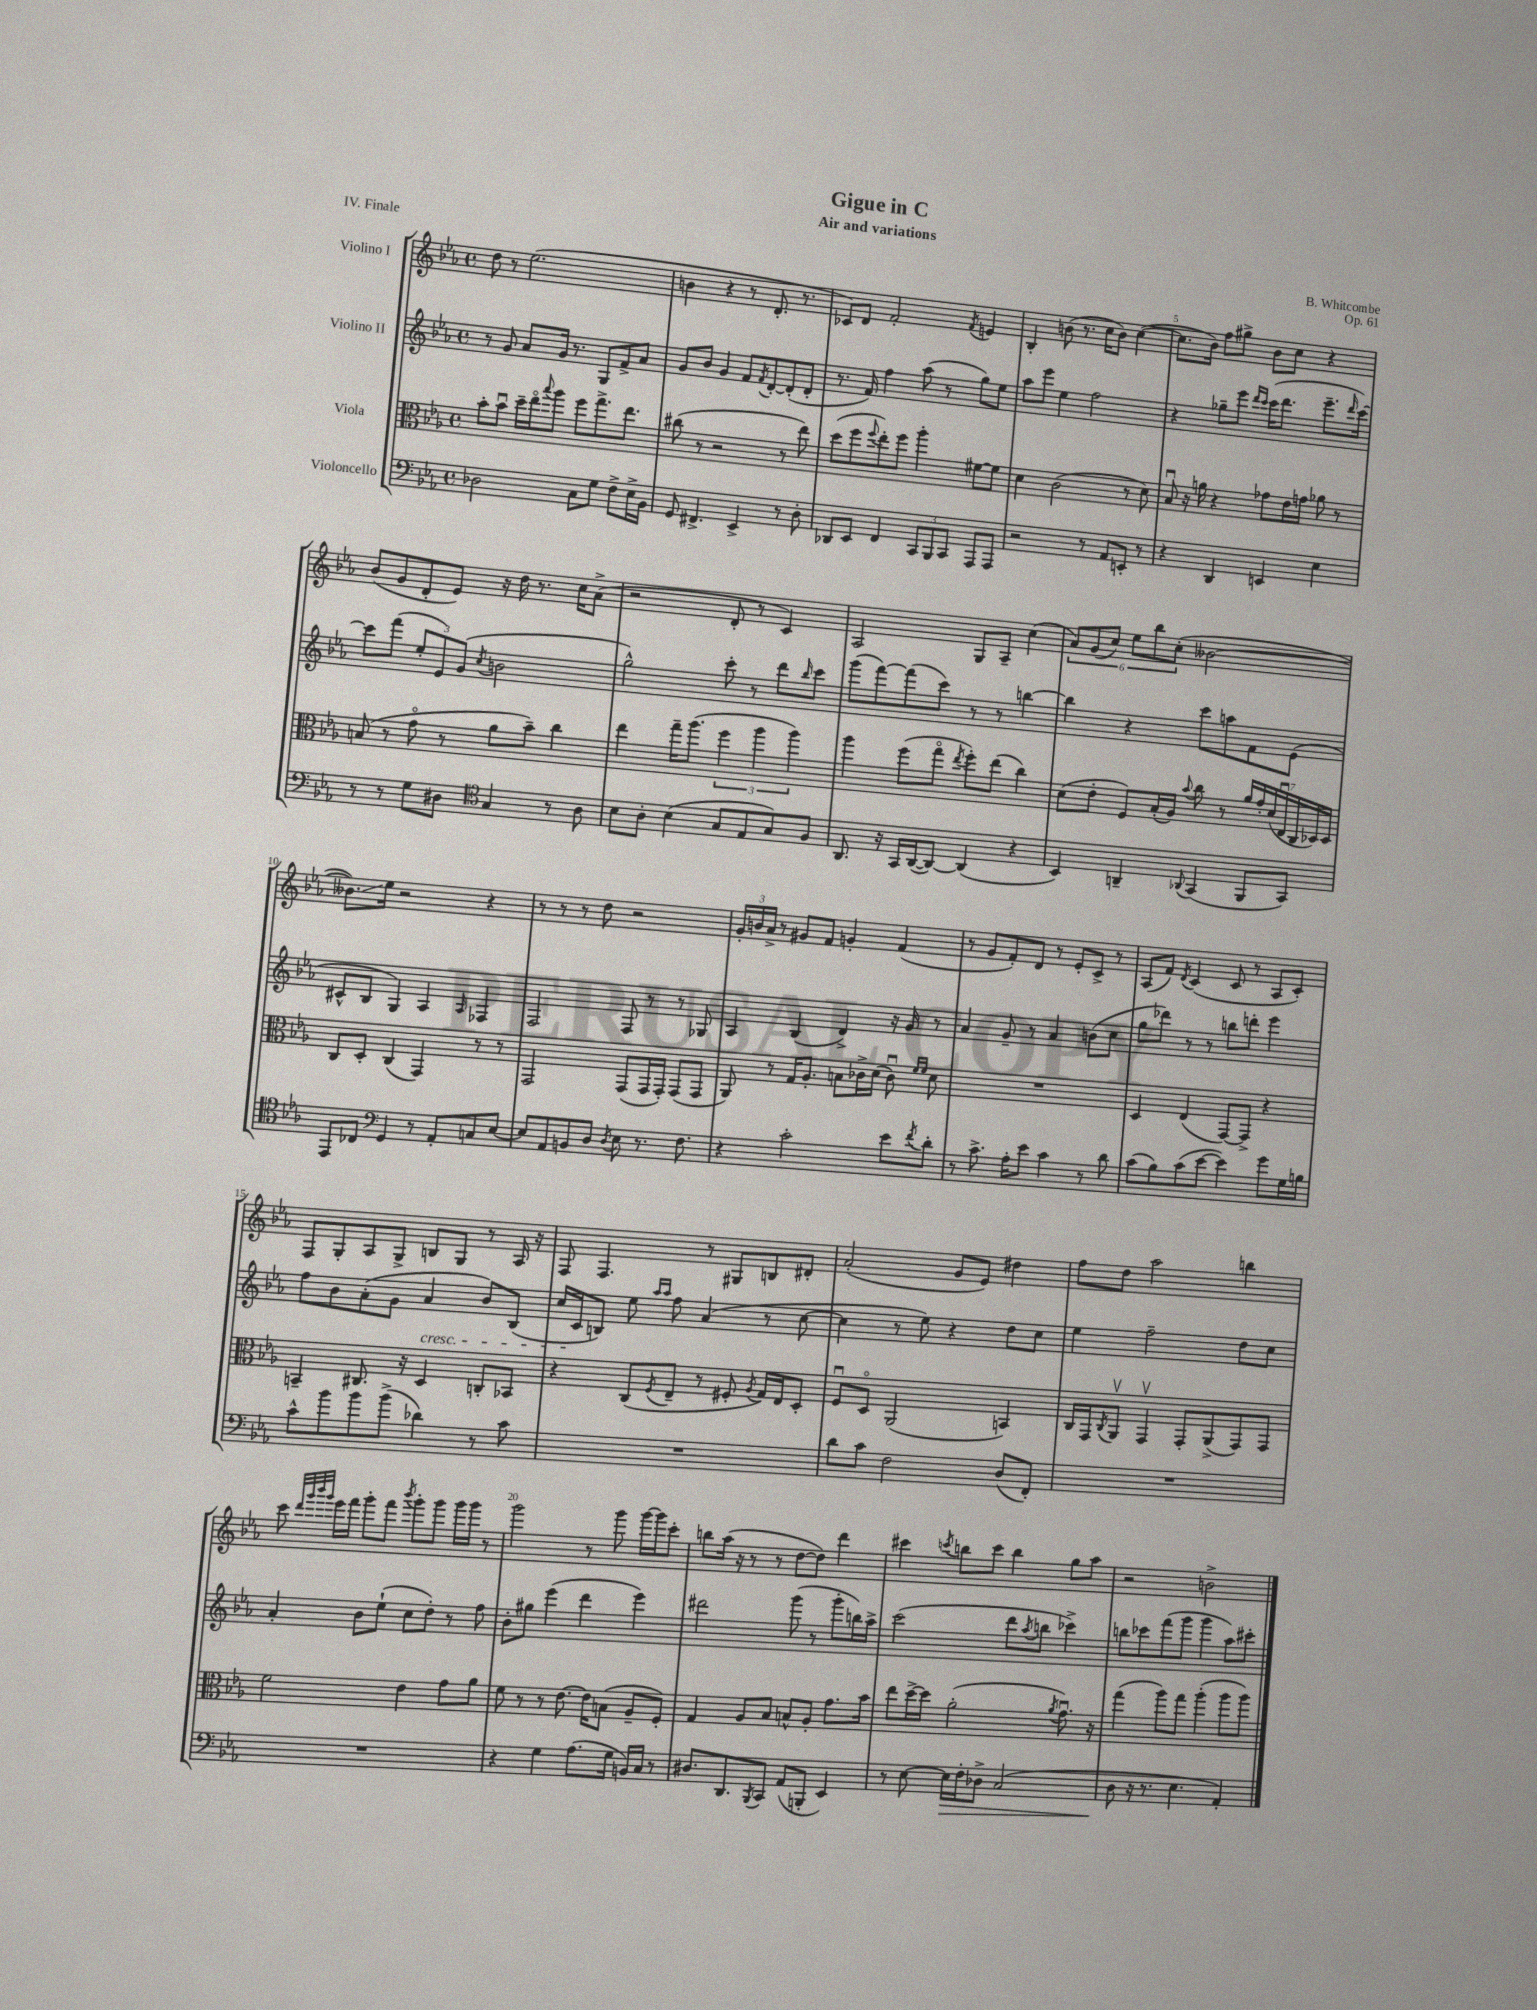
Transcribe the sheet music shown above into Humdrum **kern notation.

**kern	**kern	**kern	**kern
*staff4	*staff3	*staff2	*staff1
*clefF4	*clefC3	*clefG2	*clefG2
*k[b-e-a-]	*k[b-e-a-]	*k[b-e-a-]	*k[b-e-a-]
*M4/4	*M4/4	*M4/4	*M4/4
*met(c)	*met(c)	*met(c)	*met(c)
2D-\	8b-'\L	8r	8dd\
.	8b-u\J	8g/	8r
.	16dd~\LL	8a-/L	(2.ee-\
.	16ee-o\J	.	.
.	8qqbb-/	.	.
.	8aa-\J	16g/Jk	.
.	.	8.r	.
8C\L	8ff\L	.	.
8G\J	8.gg^\	8G/L	.
8F^\L	.	8f^/	.
.	8.ee-\J	.	.
16E-^\L	.	8a-/J	.
16BB-\JJ	.	.	.
=	=	=	=
8GG/	(8cc#\	8g/L	4b\
4.FF#^/	8r	8b-/J	.
.	2r	4g/	4r
4EE-^/	.	8f/L	8r
.	.	8qf/	.
.	.	[8d'/	8.d'/
8r	8r	(8d'/]	.
.	.	.	8.r
8D'\	8ee-\)	8d'/J	.
=	=	=	=
8DD-/L	(8dd\L	8.r	8c-/L)
8EE-/J	8ff\	.	8d/J
.	.	16f/)	.
.	8qqff/	.	.
4FF/	8ee-'\)	4ff\	2f'/
.	8ff\J	.	.
12CC/L	4aa-'\	(8aa-\	.
12BBB-/	.	.	.
.	.	8r	.
12CC/J	.	.	.
.	.	.	8qf/
8AAA-/L	[8f#\L	8gg\L)	4e/
8AAA-/J	8f#\]J	8ee-\J	.
=	=	=	=
2r	4d\	8aa-\L	4B-'/
.	.	8eee-\J	.
.	(2c\	4ee-\	(8b\
.	.	.	8.r
8r	.	2ff\	.
.	.	.	16cc\LK
8AA-/L	.	.	8b\J)
8EE'/J	8r	.	([4cc\
8r	8d\)	.	.
=	=	=	=
4r	8B-u/	4r	8.cc\]L
.	16r	.	.
.	16a\	.	16b-\Jk)
4DD/	4r	8gg-~\L	8ff\L
.	.	8eee-\J	8gg#^\J
.	.	16qqddd/LL	.
.	.	16qqccc/JJ	.
4EE/	8g-\L	(16ccc\LK	8b-\L
.	.	8.ddd\J	.
.	16e-\L	.	8cc\J
.	16g\JJ	.	.
4E-\	8a-\	8.eee-~\L	4r
.	8r	.	.
.	.	16qqddd/	.
.	.	[16ccc\Jk)	.
=	=	=	=
8r	(8B/	8ccc\]L	(8b-/L
8r	8r	(8fff\J	8g/
8G\L	8go\	12ee-'/L	8d'/
.	.	12e-/)	.
8D#\J	8r	.	8e-/J)
.	.	(12g/J	.
*clefC4	*	*	*
.	.	8qcc/	.
4G/	8a-\L	2b\	16r
.	.	.	16dd\
.	8b-~\J)	.	8.r
8r	4cc\	.	.
.	.	.	16cc\LK
8A-\	.	.	(8a-^\J
=	=	=	=
8B-\L	4ee-\	2gg^^\)	2r
8A-'\J	.	.	.
(4B-\	16gg~\LK	.	.
.	(8.aa-\J	.	.
8G/L	6ff\	8ccc'\	8d'/
8E-/	.	8r	8r
.	6aa-\	.	.
8G/)	.	8ddd\L	4c/)
.	6aa-\)	.	.
.	.	16qqbb-/	.
8F/J	.	8ccc\J	.
=	=	=	=
8.AA-/	4aa-\	(8ggg\L	2A-/
.	.	[8fff\)	.
16r	.	.	.
16GG/LL	(8ff\L	(8fff\]	.
([16AA-/J	.	.	.
8AA-/_J)	8ggo\J	8ccc\J)	.
.	8qee-/	.	.
(4AA-/]	8ff'\L)	8r	8G/L
.	(8ee-\J	8r	8A-~/J
4r	4cc\)	[4bb\	(4cc\
=	=	=	=
4BB-/)	(8d\L	4bb\]	12a-/L)
.	.	.	(12g/
.	8e-'\J	.	.
.	.	.	12cc/J)
4AA~/	8F/L)	4r	12ee-\L
.	.	.	12bb-\
.	(16B-'/L	.	.
.	.	.	(12cc'\J
.	16A-/JJ)	.	.
8qqAA-/	8qqb-/	.	.
(4GG/	8cc\	8ccc\L	[2b--\
.	8r	8aa\	.
8FF/L	28a-/LL	8f\	.
.	28g'/	.	.
.	(28d/	.	.
.	28E-u/	.	.
8GG/J)	.	(8e-\J	.
.	28C/	.	.
.	28D-/)	.	.
.	28D-/JJ	.	.
=	=	=	=
8EE-/L	8C/L	8c#^^/L	8.b--\]L)
8C-/J	8D'/J	8B-/J	.
.	.	.	16ee-\Jk
*clefF4	*	*	*
4GG/	(4C/	4G/)	2r
8r	4GG/)	4A-/	.
8AA-'/L	.	.	.
.	.	16qqA-/	.
8C/	8r	4F-/	4r
[8E-/J	8r	.	.
=	=	=	=
8E-/]L	2GG/	2F/	8r
8AA-/	.	.	8r
8BB/	.	.	8r
8D/J	.	.	8dd\
8qD/	.	.	.
8E-\	(8GG/L	8F/	2r
8.r	16GG/L	8r	.
.	16GG'/JJ)	.	.
.	(8GG/L	8r	.
8.F\	.	.	.
.	8GG/J	8G-/	.
=	=	=	=
4r	8AA-/)	4A-/	24g'/LL
.	.	.	24b/
.	.	.	24a-^/JJ
.	8r	.	8r
2c'\	16G/LK	(4B-/	8g#/L
.	8.A-'/J	.	.
.	.	.	8f/J
.	8B\L	4d^/)	4g'/
.	16c-^\L	.	.
.	(16d\JJ	.	.
8e-\L	8c-u\)	16r	(4f/
.	.	16g/	.
.	16qqf/LL	.	.
8qf/	16qqf/JJ	.	.
8d'\J	8d\	8r	.
=	=	=	=
8r	1r	4a-/	8r
8.c^\	.	.	8g/L
.	.	8g~/	8f'/)
16A-'\LK	.	.	.
8e-\J	.	8r	8d/J
4c\	.	4a-/	8r
.	.	.	8e-'/L
8r	.	(8b\L	8c^/J
8d\	.	8cc\J	8r
=	=	=	=
(8c\L	4D/	8gg\L	(8A-/L
8B-\)	.	8ddd-\J)	8f/J)
.	.	.	8qd/
(8c\	(4E-/	8r	(4c/
[8e-\J	.	8r	.
4e-\])	[8GG/L)	8bb\L	8c/
.	8GG^/]J	8ddd'\J	8r
8g\L	4r	4eee-\	8A-/L
16G\L	.	.	8c'/J)
16B\JJ	.	.	.
=	=	=	=
8c^^\L	4BB~/	8ff\L	8F/L
8b-\	.	8b-\	8G'/
8b-\	8.C#/	(8a-'\	8A-/
(8b-^\J	.	8g\J	8G^/J
.	16r	.	.
4d-\)	4D/	4a-/	8B/L
.	.	.	8G/J
8r	8C'/L	8b-/L)	8r
8c\	8BB-/J	(8B-/J	16A-/
.	.	.	16r
=	=	=	=
1r	4r	16cc/LL	8F/
.	.	16c/J	.
.	.	8B/J)	4.F/
.	(8C/L	8ee-\	.
.	.	16qqaa-/LL	.
.	8qF/	16qqaa-/JJ	.
.	8E-~/J	8ff\	.
.	8r	(4a-/	8r
.	8F#'/	.	8G#/L
.	8qA-/	.	.
.	16G/LL)	8r	8B/
.	16E-/J	.	.
.	8D'/J	[8cc\	8d#'/J
=	=	=	=
8d\L	8Fu/L	4cc\]	(2a-'/
8c\J	8Do/J	.	.
2F\	(2AA-/	8r	.
.	.	8ee-\)	.
.	.	4r	8g/L
.	.	.	8e-/J)
(8D/L	4BB/)	8dd\L	4dd#\
8FF'/J)	.	8cc\J	.
=	=	=	=
1r	16C/LL	4ee-\	8ff\L
.	16GG/J	.	.
.	8qC/	.	.
.	8AA-v/J	.	8dd\J
.	4GGv/	2ff~\	2aa-\
.	8GG'/L	.	.
.	(8AA-^/	.	.
.	8GG/)	8dd\L	4bb\
.	8GG/J	8cc\J	.
=	=	=	=
1r	2f\	4a-'/	8ccc\
.	.	.	32qqddd/LLL
.	.	.	32qqggg/
.	.	.	32qqbbb-/
.	.	.	32qqggg/JJJ
.	.	.	16eee-\LL
.	.	.	16fff\JJ
.	.	8b-\L	8ggg'\L
.	.	(8ee-`\J	8fff\J
.	.	.	8qbbb-/
.	4e-\	8cc\L	8ggg'\L
.	.	8dd'\J)	8ggg\J
.	8g\L	8r	16ggg\LL
.	.	.	16ggg\JJ
.	8a-\J	8ff\	8r
=	=	=	=
4r	8f\	8b-'\L	2ggg\
.	8r	8gg#\J	.
4G\	8r	(4eee-\	.
.	[8.e-\	.	.
(8.A-\L	.	4ddd\	8r
.	16e-\]LK	.	.
.	(8B\J	.	8ggg\
16G\Jk	.	.	.
16BB/LL)	8A-~/L	4eee-\)	[16ggg\LL
16C/JJ	.	.	16ggg\]J
8r	8F'/J)	.	8ccc'\J
=	=	=	=
8.D#/L	4G/	2ddd#\	8bb\L
.	.	.	(16aa-\Jk
8.DD/	.	.	16r
.	8A-/L	.	8r
8qBBB-/	.	.	.
8CC/J	8B-/J	.	8r
(8AA-/L	8B^^/L	(8ggg\	[8dd\L
8BBB'/J	8A-'/J	8r	8dd\]J)
4EE-/)	8.g\L	8ggg'\L	4ddd\
.	.	16bb\L)	.
.	16b-\Jk	16aa-^\JJ	.
=	=	=	=
8r	8ee-\L	(2ccc\	4ccc#\
[8E-\	[16dd^\L	.	.
.	16dd\]JJ	.	.
.	.	.	8qccc/
16E-\]LL	(2a-'\	.	8bb\L
16F'\J	.	.	.
8D-^\J	.	.	8ccc\J
(2C/	.	8ddd\L	4bb\
.	.	8qaa-/	.
.	.	8bb\J	.
.	8qa-/	.	.
.	8.gu\)	4ccc-^\)	8gg\L
.	.	.	8aa-\J
.	16r	.	.
=	=	=	=
8D\	(4gg\	8bb\L	2r
16r	.	8ccc-\	.
8.r	.	.	.
.	8aa-\L)	(8fff\	.
4.E-\	8gg\J	8ggg\J	.
.	(4aa-'\	4ggg\	2b^\
4AA-'/)	8aa-\L	8aa-\L)	.
.	8aa-\J)	8ccc#'\J	.
==	==	==	==
*-	*-	*-	*-
